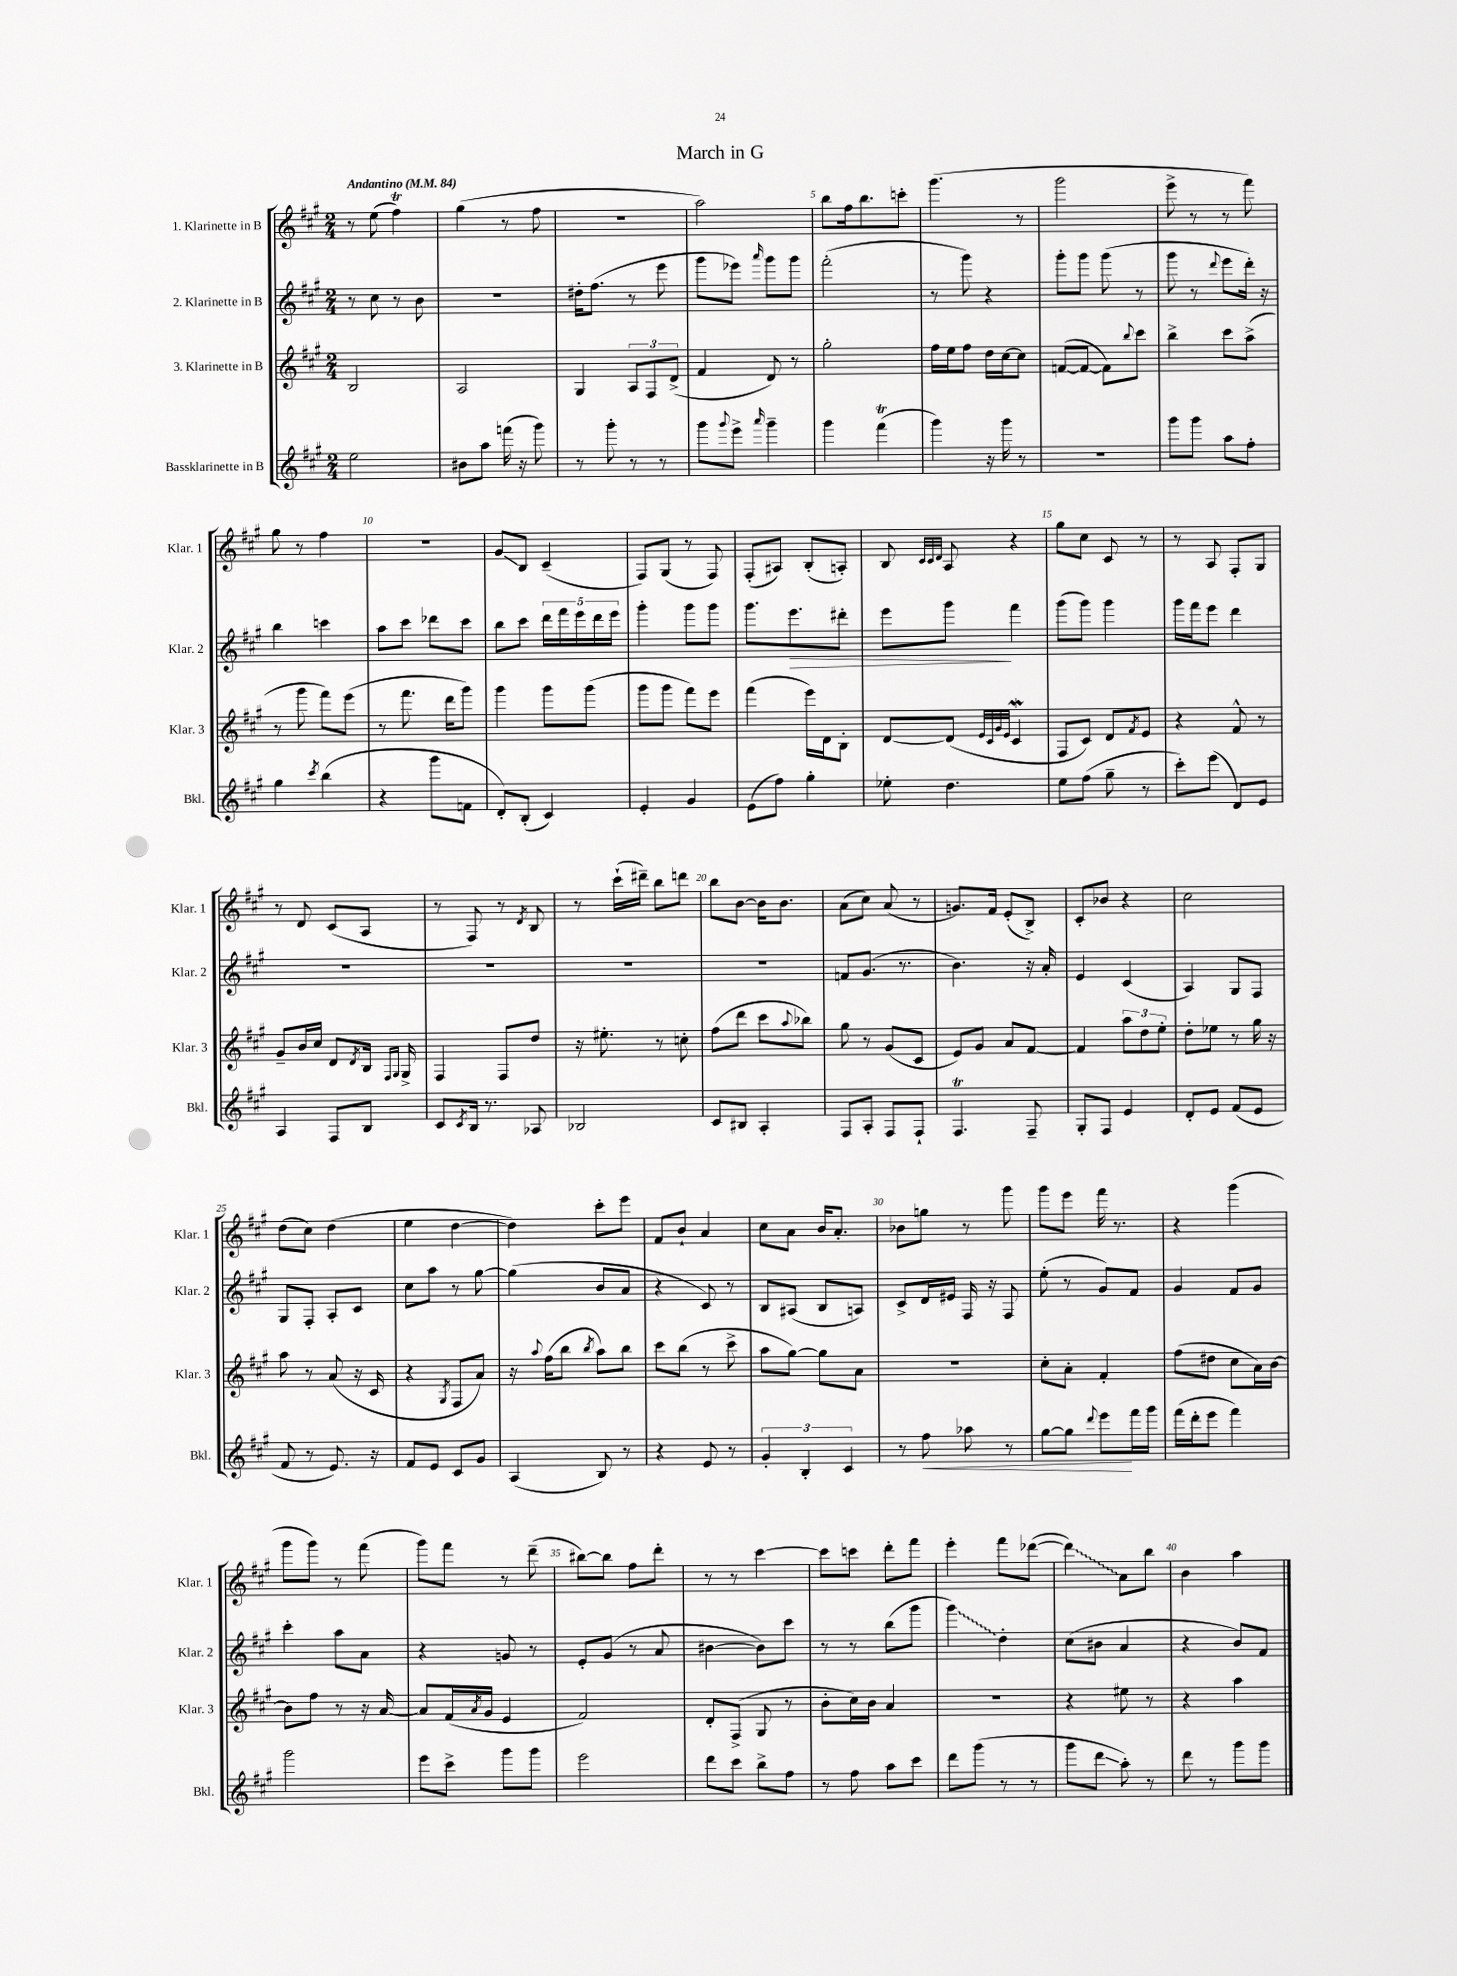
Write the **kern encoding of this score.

**kern	**kern	**kern	**kern
*staff4	*staff3	*staff2	*staff1
*clefG2	*clefG2	*clefG2	*clefG2
*k[f#c#g#]	*k[f#c#g#]	*k[f#c#g#]	*k[f#c#g#]
*M2/4	*M2/4	*M2/4	*M2/4
*MM84	*MM84	*MM84	*MM84
2ee	2B	8r	8r
.	.	8cc#	(8ee
.	.	8r	4ff#)
.	.	8b	.
=	=	=	=
8b#	2A	2r	(4gg#
8aa	.	.	.
(16fff	.	.	8r
16r	.	.	.
8ggg#)	.	.	8ff#
=	=	=	=
8r	4G#	16dd#'	2r
.	.	(8.ff#	.
8ggg#'	.	.	.
8r	12A	8r	.
.	12F#	.	.
8r	.	8eee	.
.	(12d^	.	.
=	=	=	=
8ggg#	4f#	8ggg#	2aa)
8qqggg#	.	.	.
8eee^	.	8eee-)	.
16qqaaa	.	16qqaaa	.
4ggg#~	8d)	8ggg#	.
.	8r	8ggg#	.
=	=	=	=
4ggg#	2gg#'	(2fff#'	8bb
.	.	.	16ff#
.	.	.	8.bb
(4fff#	.	.	.
.	.	.	8ccc'
=	=	=	=
4ggg#)	16ff#	8r	(4.ggg#
.	16ee	.	.
.	8ff#	8ggg#)	.
16r	16dd	4r	.
16ggg#	[16cc#	.	.
8r	8cc#]	.	8r
=	=	=	=
2r	([8f	8ggg#'	2ggg#
.	8f_	8ggg#	.
.	8f])	(8ggg#	.
.	8qqbb	.	.
.	8ccc#	8r	.
=	=	=	=
8ggg#	4bb^	8ggg#	8eee^
8ggg#	.	8r	8r
.	.	8qqddd	.
8aa	8ccc#	8eee	8r
8ff#'	(8aa^	16ddd')	8fff#)
.	.	16r	.
=	=	=	=
4gg#	8r	4bb	8gg#
.	8ggg#	.	8r
8qccc#	.	.	.
(4bb	8fff#)	4ccc	4ff#
.	(8eee	.	.
=	=	=	=
4r	8r	8aa	2r
.	8.fff#	8ccc#	.
8ggg#	.	8ddd-	.
.	16ddd	.	.
8f	8ggg#)	8ccc#	.
=	=	=	=
8d')	4ggg#	8bb	8g#
(8B'	.	8ccc#	8B
4c#)	8ggg#	20ddd	(4c#~
.	.	20fff#	.
.	.	20eee	.
.	(8ggg#	.	.
.	.	20ddd	.
.	.	20eee	.
=	=	=	=
4e'	8ggg#	4ggg#'	8F#)
.	8ggg#	.	(8G#
4g#	8fff#)	8ggg#	8r
.	8eee	8ggg#	8F#)
=	=	=	=
(8e	(4fff#	8.ggg#	(8F#'
8ff#)	.	.	8A#)
.	.	8.eee	.
4gg#'	16eee)	.	(8B'
.	16d	.	.
.	8B'	8ddd#'	8A')
=	=	=	=
8ee-'	[8d	8eee	8B
.	.	.	32qqc#
.	.	.	32qqc#
.	.	.	32qqd
4.dd	(8d]	8ggg#	8A
.	32qqe	.	.
.	32qqc#	.	.
.	32qqg#	.	.
.	32qqe	.	.
.	4c#	4fff#	4r
=	=	=	=
8ee	8F#	(8ggg#	8gg#
(8ff#	8c#)	8ggg#)	8cc#
8gg#~	8d	4ggg#	8c#
.	8qf#	.	.
8r	8e	.	8r
=	=	=	=
8ccc#')	4r	16ggg#	8r
.	.	16fff#	.
(8eee	.	8eee	8A
8d)	8f#^^	4ddd	8F#'
8e	8r	.	8G#
=	=	=	=
4A	8g#~	2r	8r
.	16b	.	8d
.	16cc#	.	.
8F#	8d	.	(8c#
.	8qd	.	.
8B	16B	.	8A
.	16qqF#	.	.
.	16qqG#	.	.
.	16G#^	.	.
=	=	=	=
8c#	4F#	2r	8r
8qc#	.	.	.
16B	.	.	8F#)
8.r	.	.	.
.	8F#	.	8r
.	.	.	8qd
8A-	8dd	.	8B
=	=	=	=
2B-	16r	2r	8r
.	8.ee#'	.	.
.	.	.	(16ccc#`
.	.	.	16ddd#~)
.	8r	.	8bb
.	8cc'	.	8ddd
=	=	=	=
8c#	(8ff#	2r	8bb
8B#	8ddd	.	[8b
4A'	8ccc#	.	16b]
.	.	.	8.b
.	8qqaa	.	.
.	8bb-)	.	.
=	=	=	=
8F#	8gg#	8f	(8a
8A'	8r	(8.g#	8cc#)
8F#	(8g#	.	(8a
.	.	8.r	.
8F#`	8c#	.	8r
=	=	=	=
4.F#	8e)	4.b)	8.g)
.	8g#	.	.
.	.	.	16f#
.	8a	.	(8e'
8F#~	[8f#	16r	8B^)
.	.	16a'	.
=	=	=	=
8G#'	4f#]	4e	8c#'
8F#	.	.	8b-
4e	12aa	(4c#	4r
.	12dd	.	.
.	12ee'	.	.
=	=	=	=
8d'	8dd'	4A)	2cc#
8e	8ee-	.	.
(8f#	8r	8G#	.
8e	16gg#	8F#	.
.	16r	.	.
=	=	=	=
8f#	8aa	8G#	(8dd
8r	8r	8F#'	8cc#)
8.e)	(8a	8A'	(4dd
.	16r	8c#	.
16r	16c#	.	.
=	=	=	=
8f#	4r	8cc#	4ee
8e	.	8aa	.
.	8qG#	.	.
8c#	8F#	8r	[4dd
8g#	8a)	[8gg#	.
=	=	=	=
(4A	16r	(4gg#]	4dd])
.	8qqaa	.	.
.	(16ff#	.	.
.	8bb	.	.
.	8qbb	.	.
8B)	8aa)	8b	8ccc#'
8r	8bb	8a	8eee
=	=	=	=
4r	8ccc#	4r	8f#
.	(8bb	.	8b`
8e	8r	8c#)	4a
8r	8ccc#^	8r	.
=	=	=	=
6g#'	8aa	8B	8cc#
.	[8gg#)	(8A#	8a
6B'	.	.	.
.	8gg#]	8B	16b
.	.	.	8.a'
6c#	.	.	.
.	8a	8A)	.
=	=	=	=
8r	2r	8c#^	8b-
8ff#	.	16d	8gg
.	.	16e#	.
8aa-	.	16F#	8r
.	.	16r	.
8r	.	8F#	8ggg#
=	=	=	=
[8gg#	8cc#'	(8ee'	8ggg#
8gg#]	8a'	8r	8eee
8qqddd	.	.	.
8eee	4f#'	8g#)	16fff#
.	.	.	8.r
16fff#	.	8f#	.
16ggg#	.	.	.
=	=	=	=
(16fff#	(8ff#	4g#	4r
16ddd'	.	.	.
8eee	8dd#	.	.
4fff#)	8cc#	8f#	(4ggg#
.	16a)	8g#	.
.	[16b	.	.
=	=	=	=
2ggg#	8b]	4ccc#'	8ggg#
.	8ff#	.	8ggg#)
.	8r	8aa	8r
.	16r	8a	(8fff#
.	[16a	.	.
=	=	=	=
8eee	8a]	4r	8ggg#)
8ccc#^	(16f#	.	8fff#
.	8qa	.	.
.	16g#	.	.
8ggg#	4e	8g	8r
8ggg#	.	8r	(8ddd~
=	=	=	=
2eee	2f#)	8e'	[8bb#)
.	.	(8g#	8bb#]
.	.	8r	8ff#
.	.	8a	8ddd'
=	=	=	=
8ddd	8d'	[4b#	8r
8ccc#	(8F#^	.	8r
8bb^	8G#	8b#])	[4ccc#
8ff#	8r	8ccc#	.
=	=	=	=
8r	8b'	8r	8ccc#]
8ff#	16cc#)	8r	8ccc
.	16b	.	.
8aa	4a	(8bb	8ddd'
8ccc#	.	8ggg#	8fff#
=	=	=	=
8ddd	2r	4ggg#)	4eee'
(8ggg#	.	.	.
8r	.	4dd'	8fff#
8r	.	.	([8ddd-
=	=	=	=
8ggg#	4r	(8cc#	4ddd-])
8ddd	.	8b#	.
8aa')	8ee#	4a	8a
8r	8r	.	8bb
=	=	=	=
8ddd	4r	4r	4b
8r	.	.	.
8ggg#	4aa	8b)	4aa
8ggg#	.	8f#	.
==	==	==	==
*-	*-	*-	*-
